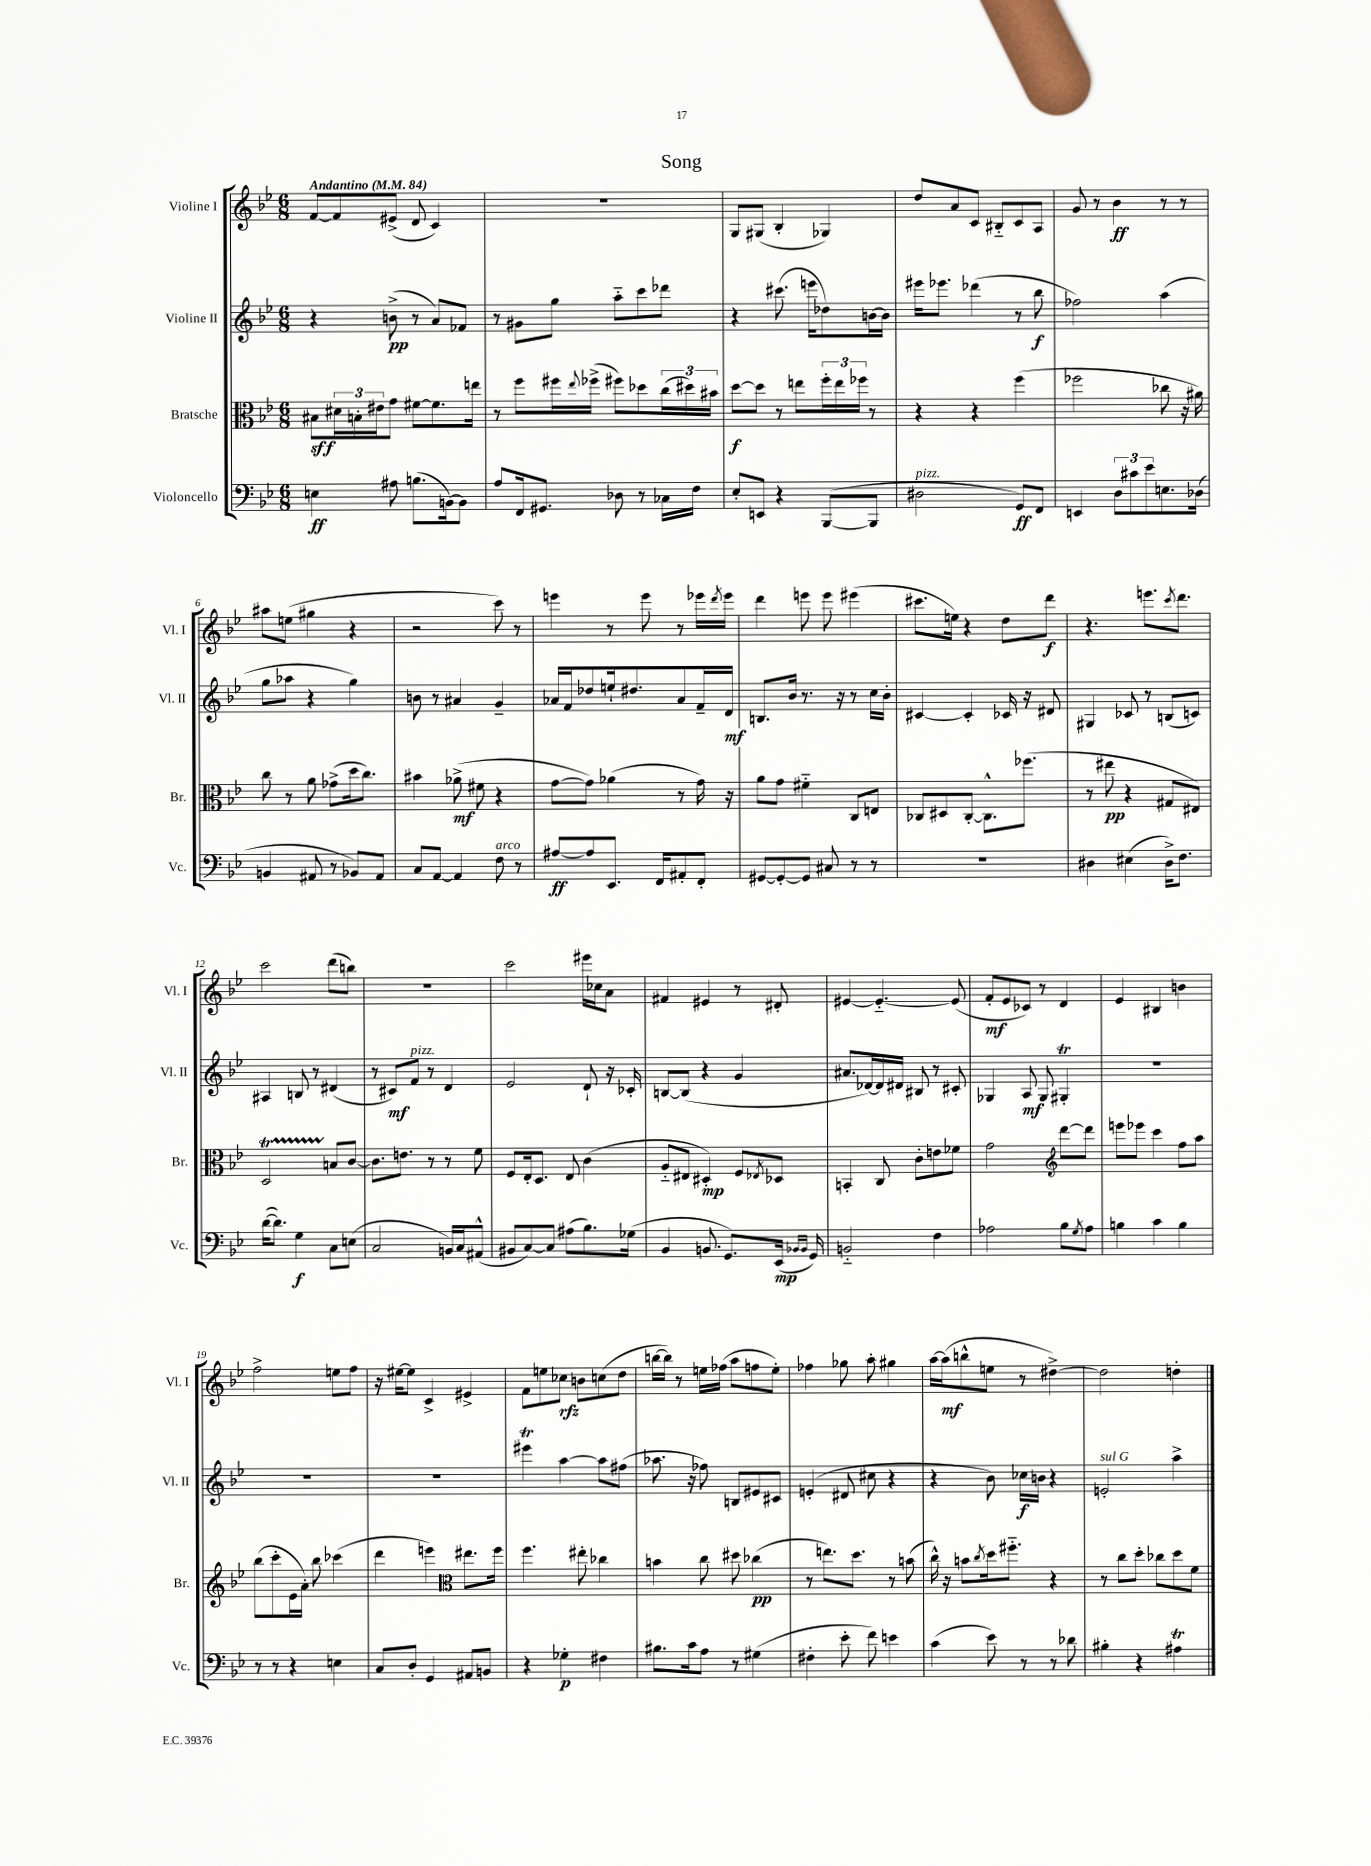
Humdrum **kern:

**kern	**kern	**kern	**kern
*staff4	*staff3	*staff2	*staff1
*clefF4	*clefC3	*clefG2	*clefG2
*k[b-e-]	*k[b-e-]	*k[b-e-]	*k[b-e-]
*M6/8	*M6/8	*M6/8	*M6/8
*MM84	*MM84	*MM84	*MM84
4E	8B#	4r	[8f
.	24d#	.	8f]
.	24B'	.	.
.	24e#	.	.
8A#	8g	(8b^	(8e#^
(8.B	[8f#	8r	8d
.	8.f#]	8a)	4c)
[16BB)	.	.	.
8BB]	.	8f-	.
.	16ee	.	.
=	=	=	=
8A	8r	8r	2.r
16FF	8ff	8g#	.
8.GG#	.	.	.
.	16ff#	8gg	.
.	8qqee-	.	.
.	(16ff-^	.	.
8D-	8ff#)	8aa'~	.
8r	8dd-	8ccc	.
16C-	(24cc	8ddd-	.
.	24dd#)	.	.
16F	.	.	.
.	24b#	.	.
=	=	=	=
8E-'	[8dd	4r	8G
8EE	8dd]	.	(8G#
4r	8r	(8.ccc#	4B-'
.	8ee	.	.
.	.	16eee	.
([8BBB-	24ff'	8dd-)	4G-)
.	24ee	.	.
.	24ff-	.	.
8BBB-]	8r	[16b	.
.	.	16b]	.
=	=	=	=
2D#	4r	16eee#	8dd
.	.	8.eee-	.
.	.	.	8a
.	4r	(4ddd-	8c
.	.	.	8B#'~
8GG)	(4ff	8r	8c
8FF	.	8bb-	8A
=	=	=	=
4EE	2ff-	2ff-)	8g
.	.	.	8r
12D	.	.	4b-
12c#	.	.	.
12e-	.	.	.
8.E	8cc-	(4aa	8r
.	16r	.	8r
(16D-	16a#)	.	.
=	=	=	=
4BB	8cc	8gg	8aa#
.	8r	8aa-	(8ee
8AA#	8a	4r	4gg#
8r	(8g-^	.	.
8BB-)	16dd	4gg)	4r
.	8.cc)	.	.
8AA#	.	.	.
=	=	=	=
8C	4b#	8b	2r
[8AA	.	8r	.
4AA]	(8a-^	4a#	.
.	8f#	.	.
8F	4r	4g~	8ccc)
8r	.	.	8r
=	=	=	=
[8A#	[8g	16a-	4eee
.	.	16f	.
8A#]	8g])	8dd-	.
8.EE-	(4a-	16ee`	8r
.	.	8.dd#	.
.	.	.	8eee
16FF	.	.	.
8AA#'	8r	8a-	8r
8FF'	16g)	16f~	16eee-
.	.	.	8qddd
.	16r	16d	16eee-
=	=	=	=
[8GG#	8a	8.B	4ddd
8GG#'_	8g	.	.
.	.	16b-	.
8GG#]	4f#'~	8.r	8eee
8C#	.	.	8eee
.	.	16r	.
8r	8C	8r	(4eee#
8r	8E	16cc	.
.	.	16b-'	.
=	=	=	=
2.r	8C-	[4c#	8.ccc#
.	8D#	.	.
.	.	.	16ee)
.	[8C-'	4c#']	4r
.	8.C-^^]	.	.
.	.	16c-	8dd
.	(8.ff-	16r	.
.	.	8d#	8ddd
=	=	=	=
4D#	8r	4G#	4.r
.	8ee#	.	.
(4E#	4r	8c-	.
.	.	8r	8.eee
16D#^)	8G#	(8B	.
.	.	.	8qccc
8.F	.	.	8.ddd
.	8E#)	8c)	.
=	=	=	=
([16d	2D	4A#	2ccc
8.d])	.	.	.
4G	.	8B	.
.	.	8r	.
8C	8B	(4d#	(8ddd
(8E	[8c	.	8bb)
=	=	=	=
2C	8.c]	8r	2.r
.	.	8c#)	.
.	8.e	.	.
.	.	8f	.
.	8r	8r	.
16BB)	8r	4d	.
16C	.	.	.
(8AA#^^	8f	.	.
=	=	=	=
8BB#	8F	2e-	2ccc
[8C)	16E-'	.	.
.	8.D	.	.
8C]	.	.	.
(8A#	8E-	.	.
8.B-)	(4c	8d`	16eee#
.	.	.	16cc-
.	.	16r	8a
(16G-	.	16c-'	.
=	=	=	=
4BB-	8A'~	[8B	4f#
.	8E#	(8B]	.
8.BB	4D#')	4r	4e#
8.GG)	.	.	.
.	8F	4g	8r
.	8qE-	.	.
(16EE-	8D-	.	8d#'
16qqBB-	.	.	.
16qqBB-	.	.	.
16GG)	.	.	.
=	=	=	=
2BB'~	4BB'	8.a#	[4e#
.	.	[16d-)	.
.	8C	16d-]	4.e#'~_
.	.	16d#	.
.	8c'	8B#	.
4F	8e	8r	.
.	8f-	8c#'	(8e#]
=	=	=	=
2A-	2g	4G-	8f'
.	.	.	8e-
.	.	8A	8c-)
.	.	8G-	8r
*	*clefG2	*	*
8B-	[8ddd	4G#'	4d
8qG	.	.	.
8A-	8ddd]	.	.
=	=	=	=
4B	8eee	2.r	4e-
.	8eee-	.	.
4c	4ccc	.	4B#
4B	8ff	.	4b
.	8aa	.	.
=	=	=	=
8r	(8bb-	2.r	2ff^
8r	8ccc'	.	.
4r	16e-	.	.
.	16a')	.	.
.	8bb-	.	.
4E	(4ccc-	.	8ee
.	.	.	8ff
=	=	=	=
8C	4ddd	2.r	16r
.	.	.	[16ee#
8D'	.	.	8ee#]
4GG	4eee)	.	4c^
*	*clefC3	*	*
8AA#	8.ee#	.	4e#^
8BB	.	.	.
.	16ff	.	.
=	=	=	=
4r	4.ff	4eee#	8f
.	.	.	8ee
4G-'	.	[4aa	8cc-
.	8ee#'	.	8b
4F#	4cc-	8aa]	(8cc
.	.	(8ff#	8dd
=	=	=	=
8.B#	4b	8.aa-	[16bb
.	.	.	16bb])
.	.	.	8r
16c	.	16r	.
8A	8cc	8ff-)	16ee
.	.	.	(16ff-
8r	8dd#	8B	8aa
(4G#	(4cc-	8e#	8ff
.	.	8c#	8ee')
=	=	=	=
4F#'	8r	(4e'	4ff-
.	8.ee)	.	.
8e-'	.	8d#	8gg-
.	8.dd	.	.
8f)	.	8cc#	8aa'
4e	8r	4r	4gg#
.	(8b	.	.
=	=	=	=
(4c	16cc^^)	4r	[16aa
.	16r	.	(16aa]
.	8b	.	8bb^^
.	8qcc	.	.
8e-)	16dd	8b-)	8ee
.	8.ff#'~	.	.
8r	.	16cc-	8r
.	.	16b	.
8r	4r	4r	[4dd#^)
8d-	.	.	.
=	=	=	=
4B#'	8r	2e'	2dd#]
.	8cc	.	.
4r	8dd'	.	.
.	8cc-	.	.
4A#	8dd	4aa^	4dd'
.	8f	.	.
==	==	==	==
*-	*-	*-	*-
